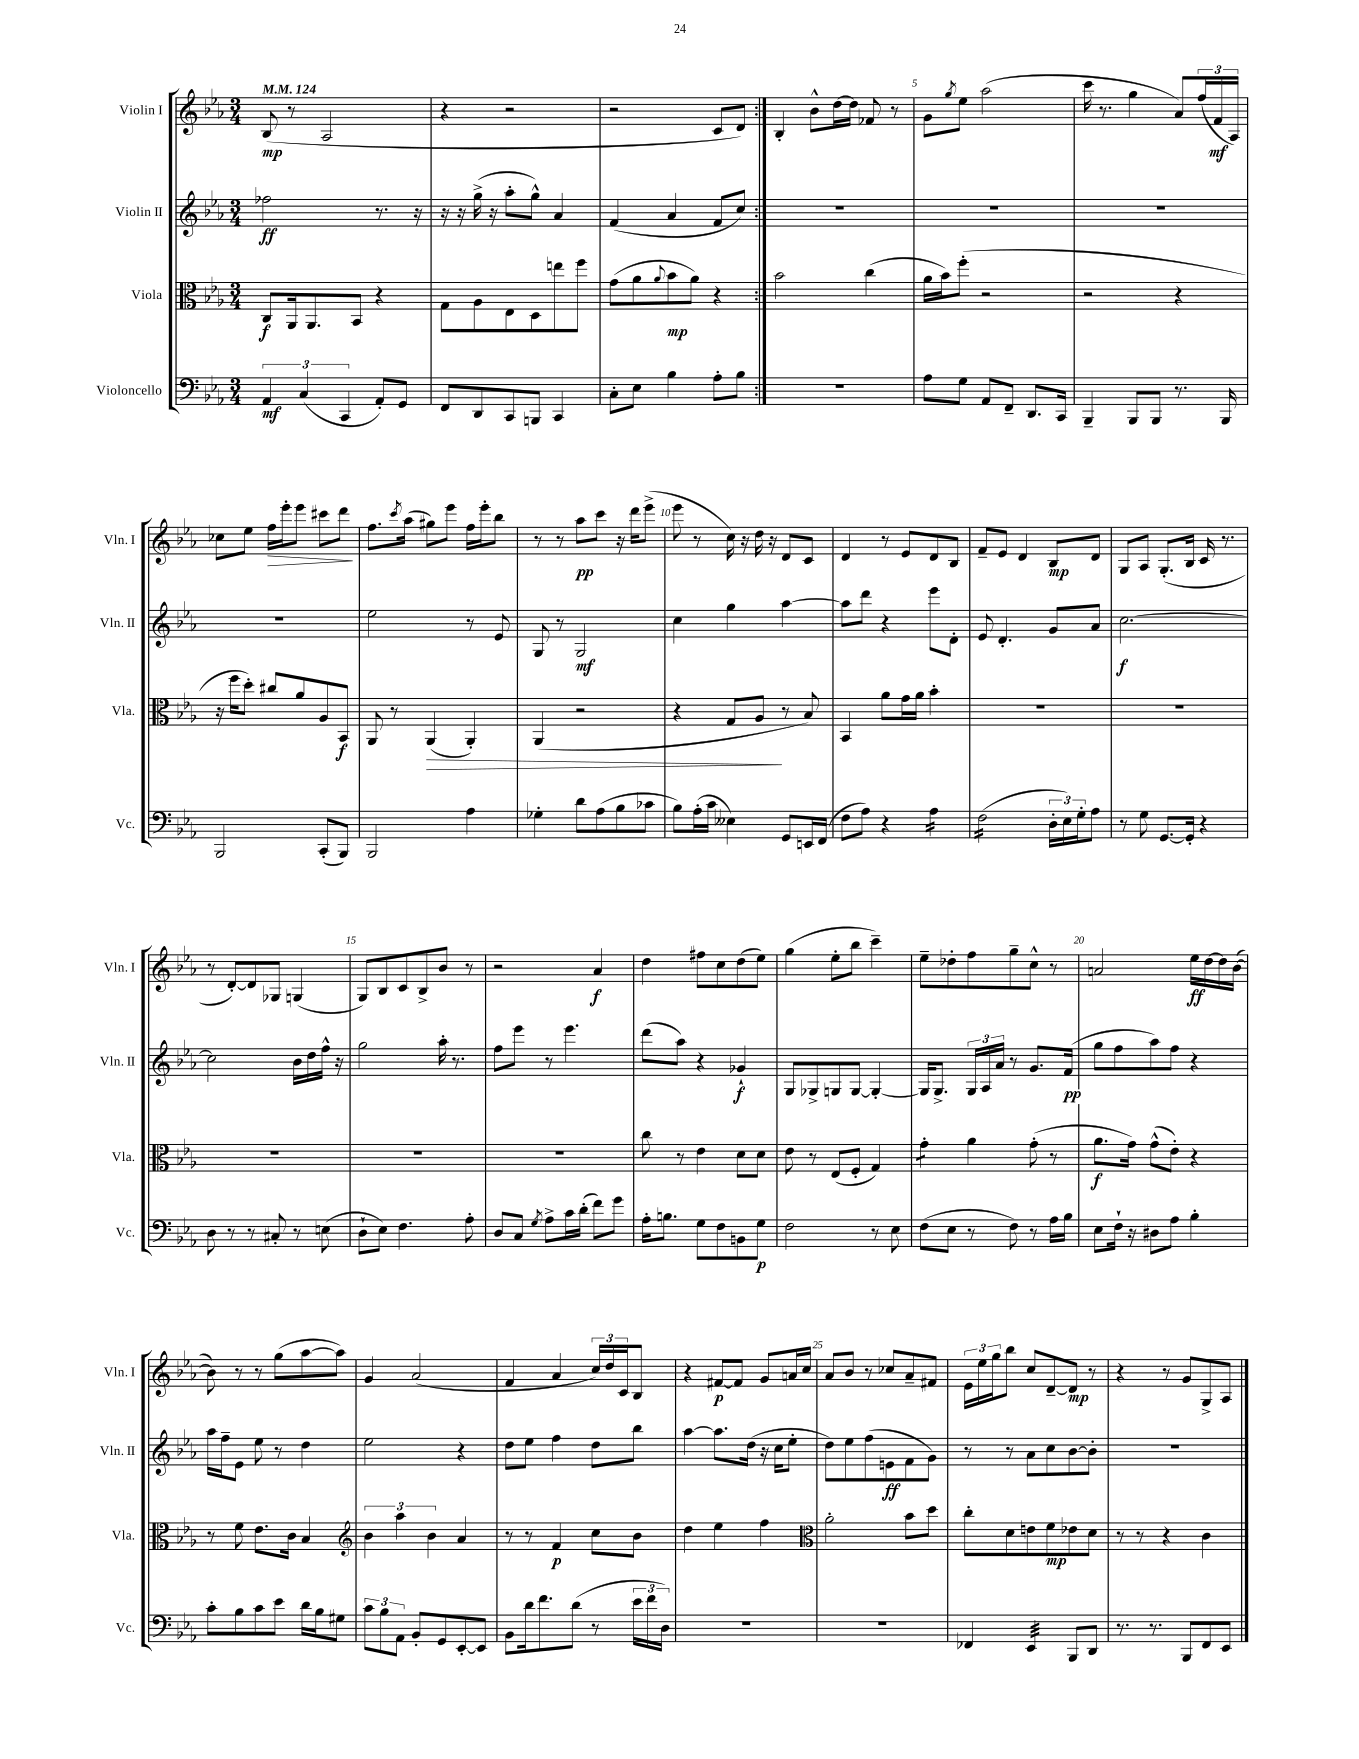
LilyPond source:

<<
\new StaffGroup <<
\new Staff = "s0" \with { instrumentName = "Violin I" shortInstrumentName = "Vln. I" } {
    \clef treble \key ees \major \numericTimeSignature \time 3/4 \tempo 4 = 124
    \repeat volta 2 { bes8\mp( r8 aes2 |
    r4 r2 |
    r2 c'8 d'8) | }
    bes4-. bes'8-^ d''16~ d''16 fes'8 r8 |
    g'8 \acciaccatura { g''8 } ees''8 aes''2( |
    c'''16 r8. g''4 aes'8) \tuplet 3/2 { f''16( f'16\mf aes16) } |
    ces''8 ees''8 f''16\> ees'''16-. ees'''8 cis'''8 d'''8\! |
    f''8. \acciaccatura { c'''8 } aes''16( gis''8) ees'''8 f''16 ees'''16-. bes''8 |
    r8 r8 aes''8\pp c'''8 r16 d'''16 ees'''8->( |
    ees'''8 r8 c''16) r16 d''16 r16 d'8 c'8 |
    d'4 r8 ees'8 d'8 bes8 |
    f'8-- ees'8 d'4 bes8\mp d'8 |
    g8 aes8 g8.-.( bes16 c'16 r8. |
    r8 d'8~-.) d'8 ges8 g4( |
    g8) bes8 c'8 bes8-> bes'8 r8 |
    r2 aes'4\f |
    d''4 fis''8 c''8 d''8( ees''8) |
    g''4( ees''8-. bes''8 c'''4--) |
    ees''8-- des''8-. f''8 g''8-- c''8-^ r8 |
    a'2 ees''16\ff d''16~ d''16 bes'16~( |
    bes'8) r8 r8 g''8( aes''8~ aes''8) |
    g'4 aes'2( |
    f'4 aes'4 \tuplet 3/2 { c''16) d''16 c'16 } bes8 |
    r4 fis'8~\p fis'8 g'8 a'16 c''16 |
    aes'8 bes'8 r8 ces''8 aes'8-- fis'8 |
    \tuplet 3/2 { ees'16 ees''16 g''16 } bes''8 c''8 d'8~-- d'8\mp r8 |
    r4 r8 g'8 g8-> aes8 \bar "|." |
}
\new Staff = "s1" \with { instrumentName = "Violin II" shortInstrumentName = "Vln. II" } {
    \clef treble \key ees \major \numericTimeSignature \time 3/4
    \repeat volta 2 { fes''2\ff r8. r16 |
    r16 r16 g''16->( r16 aes''8-. g''8-^) aes'4 |
    f'4( aes'4 f'8 c''8) | }
    R2. |
    R2. |
    R2. |
    R2. |
    ees''2 r8 ees'8 |
    g8 r8 g2\mf |
    c''4 g''4 aes''4~ |
    aes''8 d'''8 r4 ees'''8 d'8-. |
    ees'8 d'4.-. g'8 aes'8 |
    c''2.~\f |
    c''2 bes'16 d''16 f''16-^ r16 |
    g''2 aes''16-. r8. |
    f''8 ees'''8 r8 ees'''4. |
    d'''8( aes''8) r4 ges'4-!\f |
    g8 ges8-> g8 g8~ g4~-. |
    g16 g8.-> \tuplet 3/2 { g16 aes16 aes'16 } r8 g'8. f'16\pp( |
    g''8 f''8 aes''8) f''8 r4 |
    aes''16 f''16-- ees'8 ees''8 r8 d''4 |
    ees''2 r4 |
    d''8 ees''8 f''4 d''8 bes''8 |
    aes''4~ aes''8. d''16( r16 c''16 ees''8-. |
    d''8) ees''8 f''8( e'8\ff f'8 g'8) |
    r8 r8 aes'8 c''8 bes'8~ bes'8-. |
    R2. \bar "|." |
}
\new Staff = "s2" \with { instrumentName = "Viola" shortInstrumentName = "Vla." } {
    \clef alto \key ees \major \numericTimeSignature \time 3/4
    \repeat volta 2 { c8\f aes,16 aes,8. bes,8 r4 |
    g8 aes8 ees8 d8 e''8 f''8 |
    g'8( aes'8 \appoggiatura { aes'8 } bes'8\mp aes'8) r4 | }
    bes'2 c''4( |
    aes'16 bes'16) f''8-.( r2 |
    r2 r4 |
    r16 f''16 d''8-.) cis''8 aes'8 aes8 bes,8\f |
    aes,8 r8 aes,4\>( aes,4-.) |
    aes,4( r2 |
    r4 g8 aes8\! r8 bes8) |
    bes,4 aes'8 g'16 aes'16 bes'4-. |
    R2. |
    R2. |
    R2. |
    R2. |
    R2. |
    c''8 r8 ees'4 d'8 d'8 |
    ees'8 r8 ees8( f8-. g4) |
    g'4:8-. aes'4 g'8-.( r8 |
    aes'8.\f g'16) g'8-^( ees'8-.) r4 |
    r8 f'8 ees'8. c'16 bes4 |
    \clef treble \tuplet 3/2 { bes'4 aes''4 bes'4 } aes'4 |
    r8 r8 f'4\p c''8 bes'8 |
    d''4 ees''4 f''4 |
    \clef alto aes'2-. bes'8 d''8 |
    c''8-. d'8 e'8 f'8\mp ees'8 d'8 |
    r8 r8 r4 c'4 \bar "|." |
}
\new Staff = "s3" \with { instrumentName = "Violoncello" shortInstrumentName = "Vc." } {
    \clef bass \key ees \major \numericTimeSignature \time 3/4
    \repeat volta 2 { \tuplet 3/2 { aes,4\mf c4( c,4 } aes,8-.) g,8 |
    f,8 d,8 c,8 b,,8 c,4 |
    c8-. ees8 bes4 aes8-. bes8 | }
    R2. |
    aes8 g8 aes,8 f,8-- d,8. c,16 |
    bes,,4-- bes,,8 bes,,8 r8. bes,,16 |
    bes,,2 c,8-.( bes,,8) |
    bes,,2 aes4 |
    ges4-. d'8 aes8( bes8 ces'8 |
    bes8) aes16-.( c'16 eeses4) g,8 e,16 f,16( |
    f8 aes8) r4 aes4:16 |
    f2:16( \tuplet 3/2 { d16-. ees16) g16-. } aes8 |
    r8 g8 g,8.~ g,16-. r4 |
    d8 r8 r8 cis8-. r8 e8( |
    d8-! ees8) f4. aes8-. |
    d8 c8 \acciaccatura { g8 } aes8-> c'16 d'16-.( f'8) g'8 |
    aes16-. b8. g8 f8 b,8 g8\p |
    f2 r8 ees8 |
    f8( ees8 r8 f8) r8 aes16 bes16 |
    ees8 f16-! r16 dis8 aes8 bes4-. |
    c'8-. bes8 c'8 ees'8 d'16 bes16 gis8 |
    \tuplet 3/2 { c'8 bes8 aes,8 } bes,8-. g,8 ees,8~-. ees,8 |
    bes,8 d'16 f'8. d'8( r8 \tuplet 3/2 { ees'16 f'16 d16) } |
    R2. |
    R2. |
    fes,4 ees,4:32 bes,,8 d,8 |
    r8. r8. bes,,8 f,8 ees,8 \bar "|." |
}
>>
>>
\layout { \context { \Score \override BarNumber.break-visibility = ##(#f #t #t) barNumberVisibility = #(every-nth-bar-number-visible 5) } }
